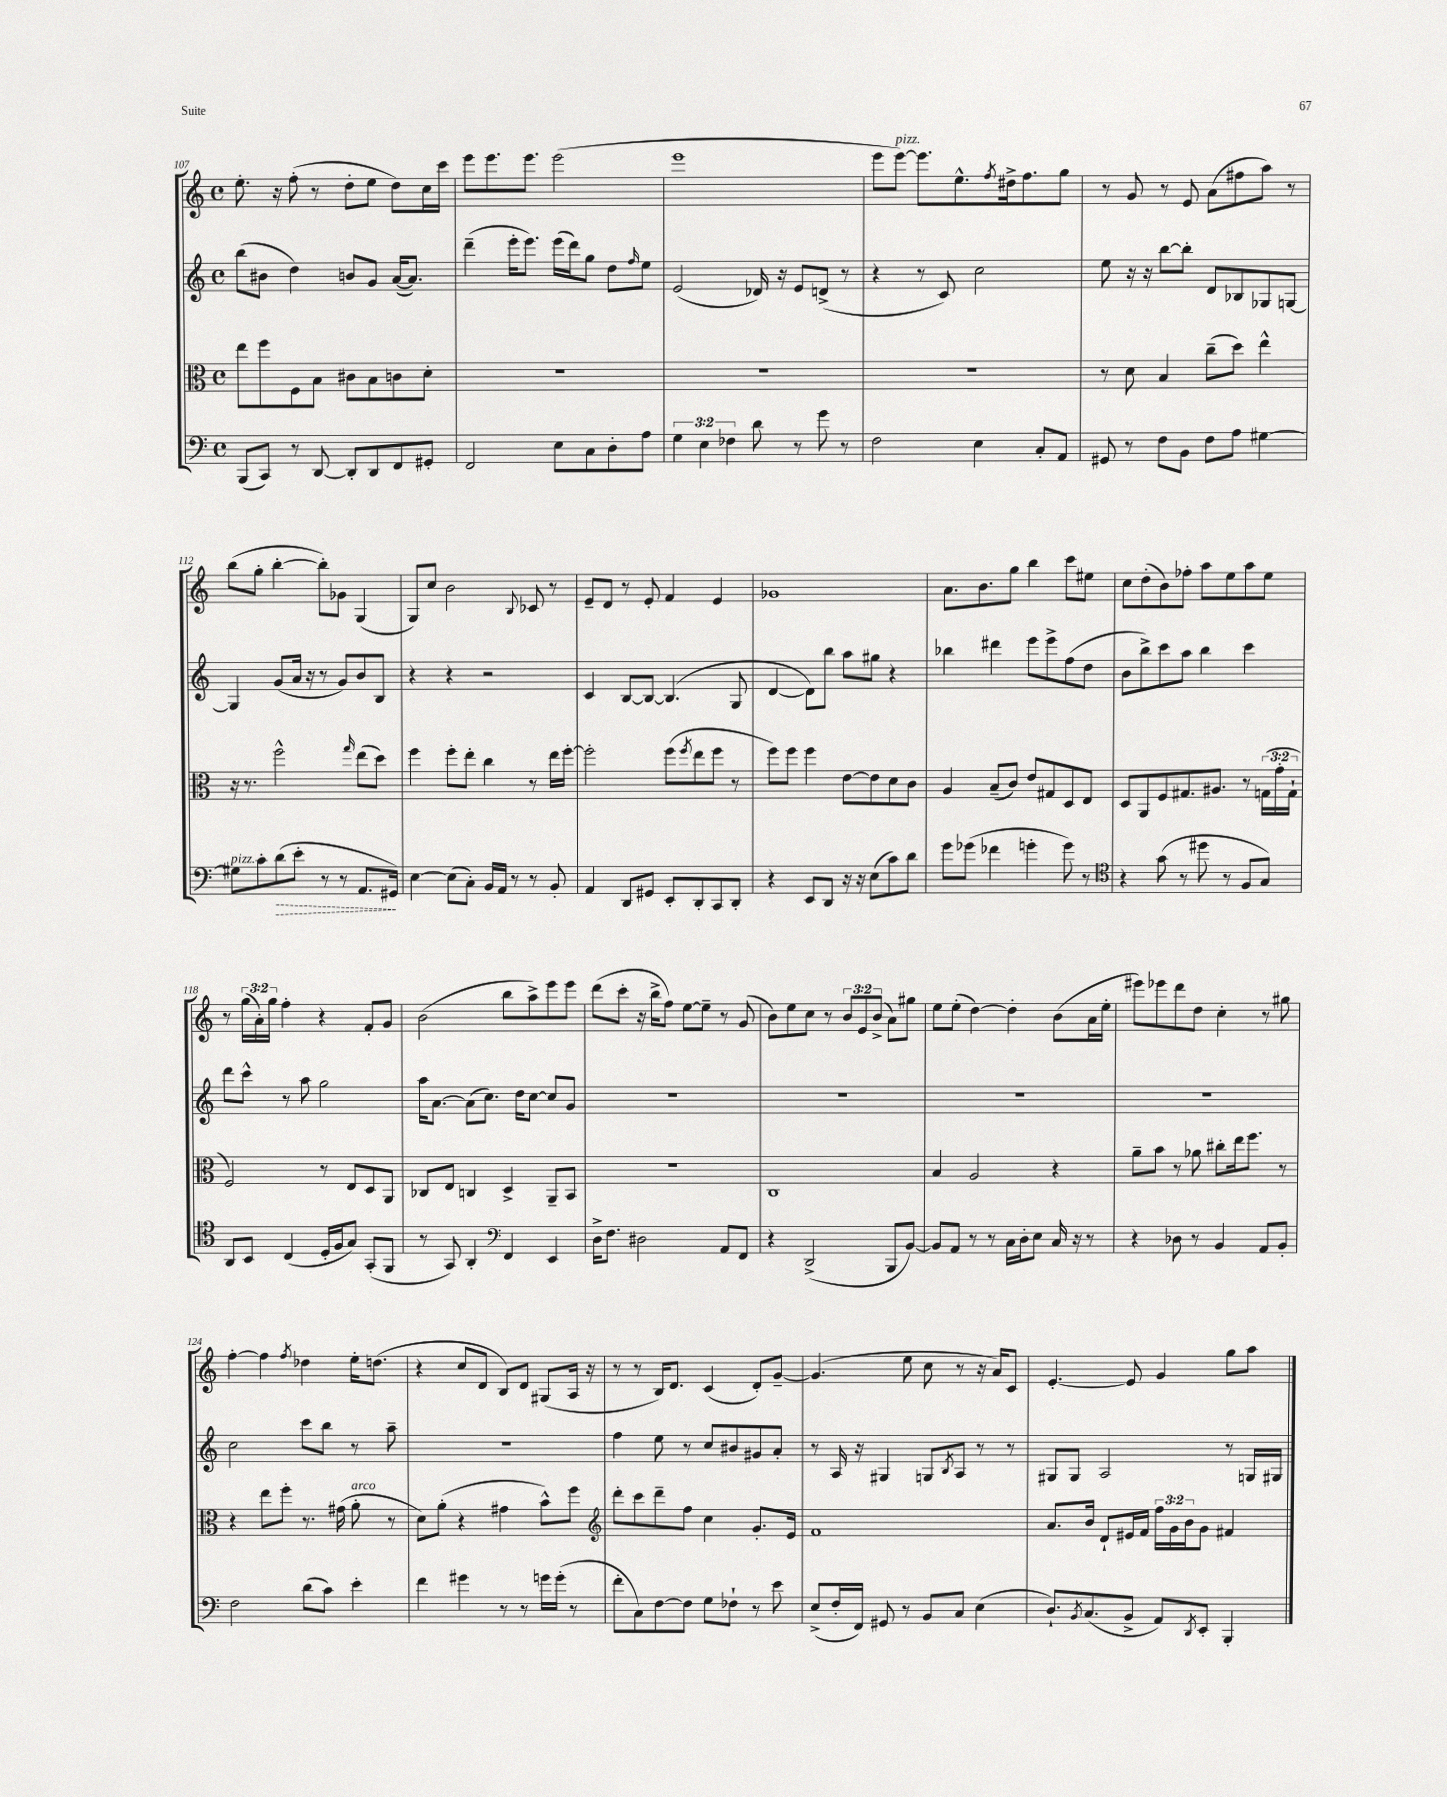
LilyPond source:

<<
\new StaffGroup <<
\new Staff = "s0" {
    \clef treble \key c \major \defaultTimeSignature \time 4/4 \override Staff.TupletNumber.text = #tuplet-number::calc-fraction-text
    e''8.-. r16 f''8-.( r8 d''8-. e''8 d''8) c''16 c'''16 |
    e'''8 e'''8. e'''8. e'''2( |
    e'''1 |
    e'''8 e'''8~^\markup { \italic "pizz." }) e'''8. e''8.-^ \acciaccatura { f''8 } dis''16-> f''8. g''8 |
    r8 g'8 r8 e'8 a'8( fis''8 a''8) r8 |
    b''8( g''8-. b''4~-. b''8-.) ges'8 g4( |
    g8) c''8 b'2 \appoggiatura { b8 } ces'8 r8 |
    e'8-- d'8 r8 e'8-. f'4 e'4 |
    ges'1 |
    a'8. b'8. g''8 b''4 c'''8 eis''8 |
    c''8 d''8-.( b'8) fes''8-. a''8 e''8 a''8 e''8 |
    r8 \tuplet 3/2 { g''16( a'16-.) g''16 } f''4-. r4 f'8-. g'8 |
    b'2( b''8 a''8->) e'''8 e'''8 |
    d'''8( c'''8-. r16 b''16-> f''8) e''8~ e''8-- r8 g'8( |
    b'8) e''8 c''8 r8 \tuplet 3/2 { b'8 e'8 b'8->( } a'8) gis''8 |
    e''8 e''8-.( d''4~) d''4-. b'8( a'16 e''16-. |
    eis'''8) ees'''8 d'''8 d''8 c''4-. r8 gis''8 |
    f''4~-. f''4 \acciaccatura { f''8 } des''4 e''16-. d''8.( |
    r4 c''8 d'8 b8) d'8 gis8( a16 r16 |
    r8 r8 b16) d'8. c'4( d'8-.) g'8~-- |
    g'4.( e''8 c''8 r8 r16 a'16) c'8 |
    e'4.~-. e'8 g'4 g''8 a''8 \bar "|." |
}
\new Staff = "s1" {
    \clef treble \key c \major \defaultTimeSignature \time 4/4
    b''8( bis'8 d''4) b'8 g'8 a'16~( a'8.) |
    d'''4--( e'''16-. e'''8.) e'''16( d'''16) g''8 d''8 \grace { f''16 } e''8 |
    e'2( des'16) r16 e'8 d'8->( r8 |
    r4 r8 c'8) c''2 |
    e''8 r16 r16 b''8~ b''8-. d'8 bes8 ges8 g8~ |
    g4 g'8( a'16 r16 r8 g'8) b'8 b8 |
    r4 r4 r2 |
    c'4 b8~ b8~ b4.( g8 |
    d'4~ d'8) b''8 a''8 gis''8 r4 |
    bes''4 dis'''4 e'''8 e'''8-> f''8( d''8 |
    b'8 b''8->) c'''8 a''8 b''4 c'''4 |
    d'''8 c'''8-^ r8 a''8 g''2 |
    a''16 a'8.~ a'8( c''8.) d''16 c''8~ c''8 g'8 |
    R1 |
    R1 |
    R1 |
    R1 |
    c''2 c'''8 b''8 r8 a''8-- |
    R1 |
    f''4 e''8 r8 c''8 bis'8 gis'8 a'8-. |
    r8 a16 r16 gis4 g8 \acciaccatura { b8 } a8 r8 r8 |
    gis8 gis8 a2 r8 g16 gis16 \bar "|." |
}
\new Staff = "s2" {
    \clef alto \key c \major \defaultTimeSignature \time 4/4 \override Staff.TupletNumber.text = #tuplet-number::calc-fraction-text
    e''8 f''8 f8 b8 cis'8 b8 c'8 d'8-. |
    R1 |
    R1 |
    R1 |
    r8 d'8 b4 c''8--( d''8) e''4-^ |
    r16 r8. f''2-^ \grace { g''16 } e''8( d''8) |
    f''4 f''8-. e''8-. c''4 r8 e''16 f''16~-. |
    f''2-. f''8( \acciaccatura { f''8 } e''8 f''8 r8 |
    f''8) f''8 f''4 e'8~ e'8 d'8 c'8 |
    a4 b8--( c'8) e'8 gis8 d8 e8 |
    d8 a,8 f8 gis8. ais8. r8 \tuplet 3/2 { g16( g'16-. g16-! } |
    f2) r8 e8 d8 a,8 |
    ces8 e8 c4 d4-> a,8-- b,8 |
    R1 |
    c1 |
    b4 a2 r4 |
    a'8-- b'8 r8 aes'8 cis''8-. e''16 f''8. r8 |
    r4 e''8 f''8-. r8. gis'16( a'8-.^\markup { \italic "arco" } r8 |
    d'8) a'8-.( r4 gis'4 b'8-^) f''8 |
    \clef treble d'''8-. c'''8 d'''8-- f''8 c''4 g'8.-. e'16 |
    f'1 |
    a'8. b'16 d'8-! eis'16 f'16 \tuplet 3/2 { f''16 g'16 b'16 } g'8 fis'4 \bar "|." |
}
\new Staff = "s3" {
    \clef bass \key c \major \defaultTimeSignature \time 4/4 \override Staff.TupletNumber.text = #tuplet-number::calc-fraction-text
    b,,8( c,8) r8 d,8~ d,8-. d,8 f,8 gis,8-. |
    f,2 e8 c8 d8-. a8 |
    \tuplet 3/2 { g4 e4 fes4 } d'8 r8 g'8 r8 |
    f2 e4 c8-. a,8 |
    gis,8 r8 f8 b,8 f8 a8 gis4~ |
    gis8^\markup { \italic "pizz." } c'8-. \once \override Hairpin.style = #'dashed-line d'8\>( e'8-. r8 r8 a,8. gis,16\!) |
    e4~ e8( c8-.) b,16 a,16 r8 r8 b,8-. |
    a,4 d,8 gis,8 e,8-. d,8-. c,8 d,8-. |
    r4 e,8 d,8 r16 r16 e8( c'8) d'8 |
    g'8 ges'8( fes'4 g'4-. g'8) r8 |
    \clef tenor r4 g'8( r8 dis''8 r8 f8 g8) |
    a,8 b,8 c4( d16-. f16 g8) g,8-.( f,8 |
    r8 g,8) a,4-. \clef bass f,4 e,4 |
    d16-> f8. dis2 a,8 f,8 |
    r4 d,2->( b,,8 b,8~) |
    b,8 a,8 r8 r8 c16 d16-. e8 c16 r16 r8 |
    r4 des8 r8 b,4 a,8 b,8-. |
    f2 d'8( c'8) e'4-. |
    f'4 gis'4 r8 r8 g'16 g'16-.( r8 |
    f'8-. c8) f8~ f8 g8 fes8-! r8 e'8 |
    e8->( f16-. f,16) gis,8 r8 b,8 c8 e4( |
    d8.-!) \acciaccatura { b,8 } c8.( b,8-> a,8) \acciaccatura { d,8 } e,8-. b,,4-. \bar "|." |
}
>>
>>
\layout { \context { \Score currentBarNumber = #107 } }
